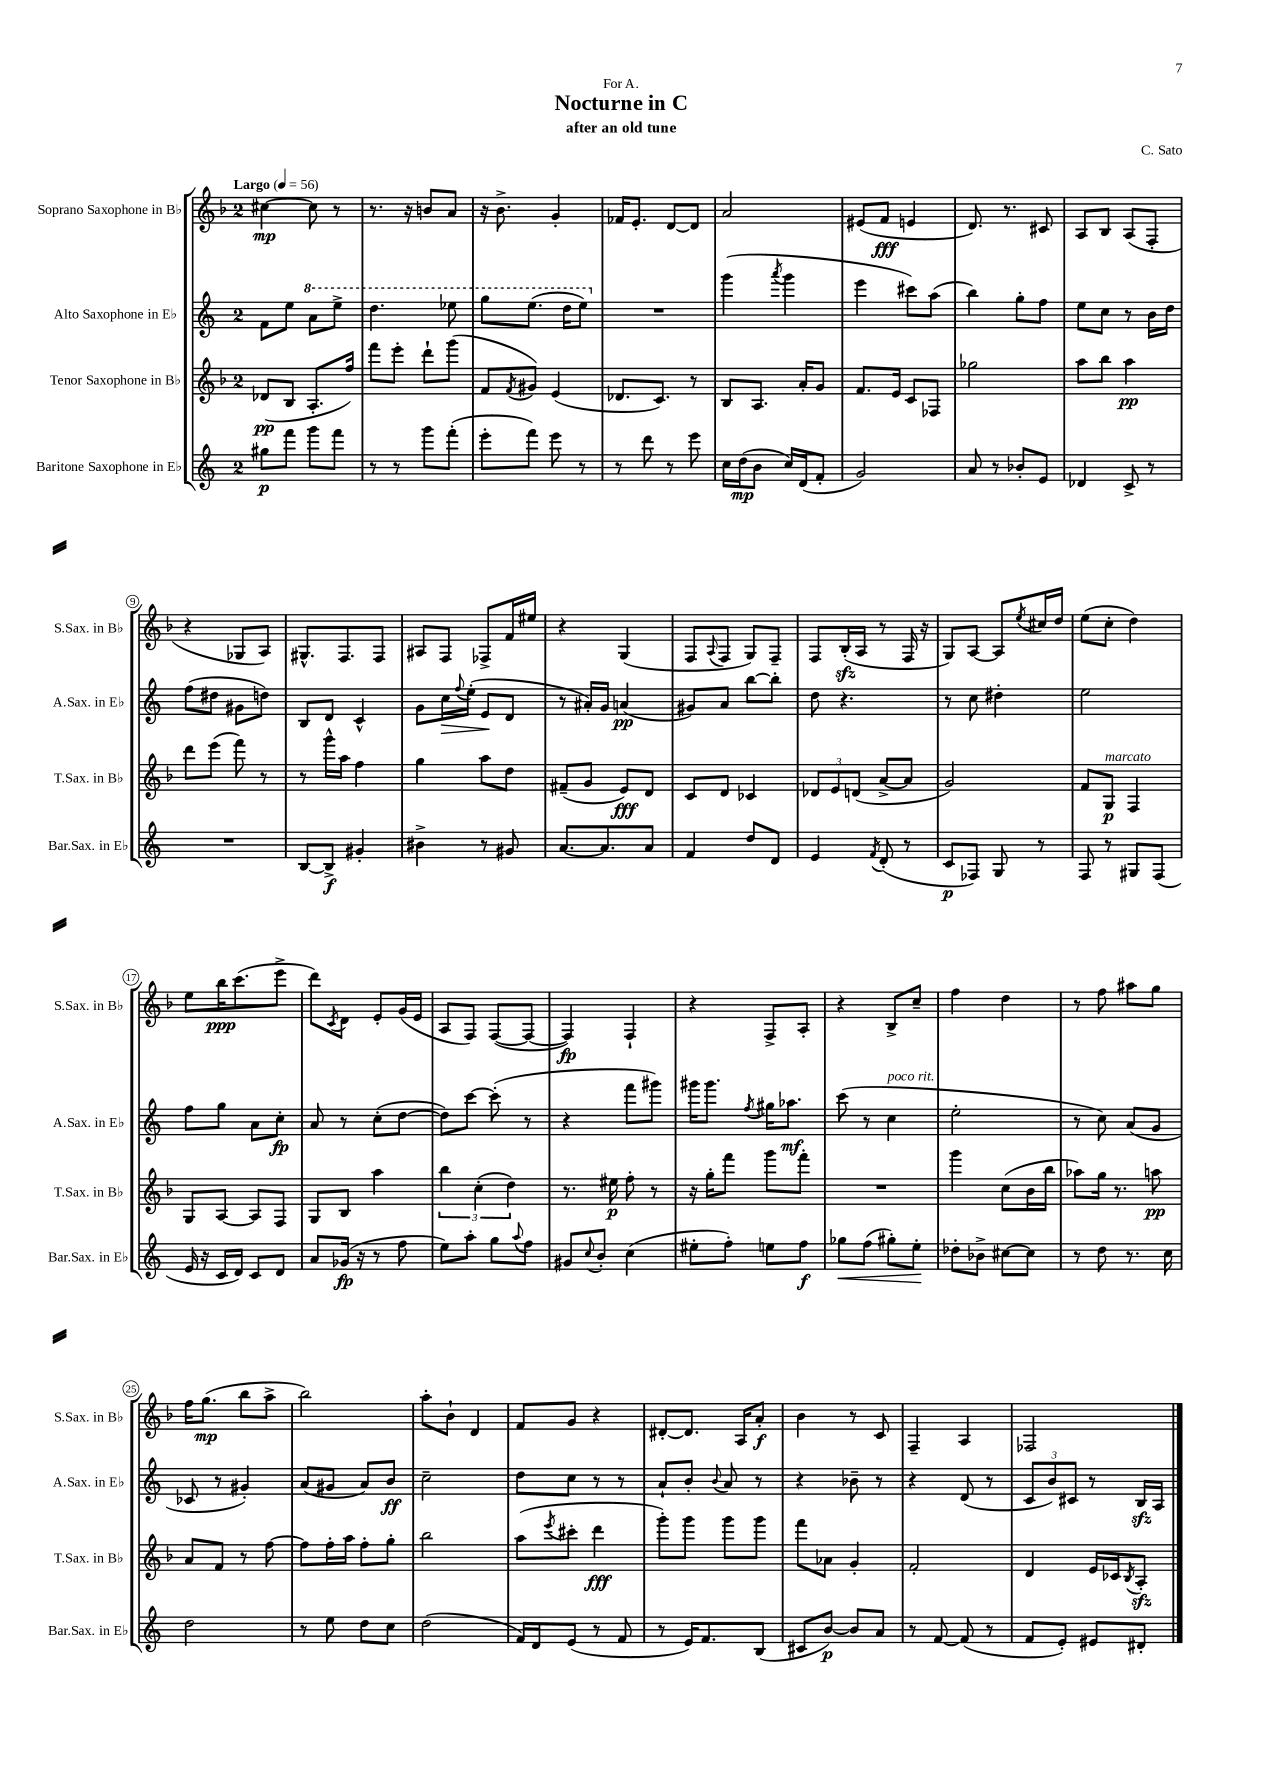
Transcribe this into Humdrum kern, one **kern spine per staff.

**kern	**kern	**kern	**kern
*staff4	*staff3	*staff2	*staff1
*clefG2	*clefG2	*clefG2	*clefG2
*k[]	*k[b-]	*k[]	*k[b-]
*M2/4	*M2/4	*M2/4	*M2/4
*MM56	*MM56	*MM56	*MM56
8gg#	(8d-	8f	[4cc#
8fff	8B-	8ee	.
8ggg	8.A'	8aa	8cc#]
8fff	.	8eee^	8r
.	16ff)	.	.
=	=	=	=
8r	8fff	4.ddd	8.r
8r	8eee'	.	.
.	.	.	16r
8ggg	8ddd`	.	8b
(8fff'	(8ggg	8eee-	8a
=	=	=	=
8eee'	8f	8ggg	16r
.	.	.	8.b-^
.	8qf	.	.
8fff)	8g#)	(8.eee	.
8eee	(4e	.	4g'
.	.	16ddd	.
8r	.	8eee)	.
=	=	=	=
8r	8.d-	2r	16f-
.	.	.	8.e'
8ddd	.	.	.
.	8.c)	.	.
8r	.	.	[8d
8eee	8r	.	8d]
=	=	=	=
16cc	8B-	(4ggg	2a
(16dd	.	.	.
8b	8.A	.	.
.	.	8qaaa	.
16cc)	.	4ggg	.
(16d	16a'	.	.
8f'	8g	.	.
=	=	=	=
2g)	8.f	4eee	(8e#
.	.	.	8f
.	16e	.	.
.	8c	8ccc#)	4e
.	8F-	(8aa	.
=	=	=	=
8a	2gg-	4bb)	8.d)
8r	.	.	.
.	.	.	8.r
8b-'	.	8gg'	.
8e	.	8ff	8c#
=	=	=	=
4d-	8aa	8ee	8A
.	8bb-	8cc	8B-
8c^	4aa	8r	(8A
8r	.	16b	8F'
.	.	16dd	.
=	=	=	=
2r	8ddd	(8ff	4r
.	(8eee	8dd#	.
.	8fff)	8g#	8G-
.	8r	8dd)	8A)
=	=	=	=
[8B	8r	8B	8.G#^^
8B^]	16ggg^^	8d	.
.	16aa	.	8.F
4g#'	4ff	4c^^	.
.	.	.	8F
=	=	=	=
4b#^	4gg	8g	8A#
.	.	16cc	8F
.	.	8qqff	.
.	.	(16ee'	.
8r	8aa	8e	8F-^
8g#	8dd	8d	16f
.	.	.	16ee#
=	=	=	=
[8.a	(8f#~	8r	4r
.	8g	16a#')	.
8.a]	.	16g	.
.	8e)	(4a	(4G
8a	8d	.	.
=	=	=	=
4f	8c	8g#)	8F
.	.	.	8qqA
.	8d	8a	8F
8dd	4c-	[8bb	8G)
8d	.	8bb']	8F~
=	=	=	=
4e	12d-	8dd	8F
.	12e	.	.
.	.	4.r	(16B-'
.	(12d	.	.
.	.	.	16A
8qf	.	.	.
(8d'	[8a^	.	8r
8r	8a]	.	16F
.	.	.	16r
=	=	=	=
8c	2g)	8r	8G)
8F-)	.	8cc	[8A
8G	.	4dd#'	8A]
.	.	.	8qee
8r	.	.	16cc#
.	.	.	16dd
=	=	=	=
8F	8f	2ee	(8ee
8r	8G	.	8cc'
8G#	4F	.	4dd)
(8F	.	.	.
=	=	=	=
16e	8G	8ff	8ee
16r	.	.	.
16c	[8A	8gg	16bb-
16d)	.	.	(8.ccc
8c	8A]	8a	.
8d	8F	8cc'	8eee^
=	=	=	=
8a	8G	8a	8ddd)
.	.	.	8qc
(16g-	8B-	8r	8d
16r	.	.	.
8r	4aa	(8cc'	8e'
8ff	.	[8dd	(16g
.	.	.	16e
=	=	=	=
8ee)	6bb-	8dd])	8A
8aa'	.	[8ccc	8F)
.	(6cc'	.	.
8gg	.	(8ccc']	([8F
.	6dd)	.	.
8qqaa	.	.	.
8ff	.	8r	8F_
=	=	=	=
8g#	8.r	4r	4F])
8qqcc	.	.	.
8b'	.	.	.
.	16ee#	.	.
(4cc	8ff'	8fff	4F`
.	8r	8ggg#)	.
=	=	=	=
8ee#'	16r	16ggg#	4r
.	16gg'	8.ggg#	.
8ff')	8fff	.	.
.	.	8qff	.
8ee	8ggg	16gg#	8F^
.	.	8.aa-	.
8ff	8fff'	.	8A'
=	=	=	=
8gg-	2r	(8ccc	4r
(8ff	.	8r	.
8gg#')	.	4cc	8B-^
8ee'	.	.	8cc~
=	=	=	=
8dd-'	4ggg	2ee'	4ff
8b-^	.	.	.
[8cc#	(8cc	.	4dd
8cc#]	16b-	.	.
.	16bb-	.	.
=	=	=	=
8r	8aa-)	8r	8r
8dd	16gg	8cc)	8ff
.	8.r	.	.
8.r	.	(8a	8aa#
.	8aa	8g	8gg
16cc	.	.	.
=	=	=	=
2dd	8a	8c-	16ff
.	.	.	(8.gg
.	8f	8r	.
.	8r	4g#')	8bb-
.	[8ff	.	8aa^
=	=	=	=
8r	8ff]	(8a	2bb-)
8ee	16ff'	8g#	.
.	16aa	.	.
8dd	8ff'	8a)	.
8cc	8gg'	8b	.
=	=	=	=
(2dd	2bb-	2cc~	8aa'
.	.	.	8b-`
.	.	.	4d
=	=	=	=
16f)	(8aa	8dd	8f
16d	.	.	.
.	8qeee	.	.
(8e	8ccc#'	8cc	8g
8r	4ddd	8r	4r
8f	.	8r	.
=	=	=	=
8r	8ggg')	8a`	[8d#'
16e)	8ggg	8b'	8.d#]
8.f	.	.	.
.	.	8qqb	.
.	8ggg	8a	.
.	.	.	16A
(8B	8ggg	8r	8a'
=	=	=	=
8c#	8fff	4r	4b-
[8b)	8a-	.	.
8b]	4g'	8b-~	8r
8a	.	8r	8c
=	=	=	=
8r	2f'	4r	4F~
[8f	.	.	.
(8f]	.	(8d	4A
8r	.	8r	.
=	=	=	=
8f	4d	12c	2F-
.	.	12b)	.
8e')	.	.	.
.	.	12c#	.
8e#	16e	8r	.
.	16c-	.	.
.	8qB-	.	.
8d#'	8A'	16B	.
.	.	16A	.
==	==	==	==
*-	*-	*-	*-
